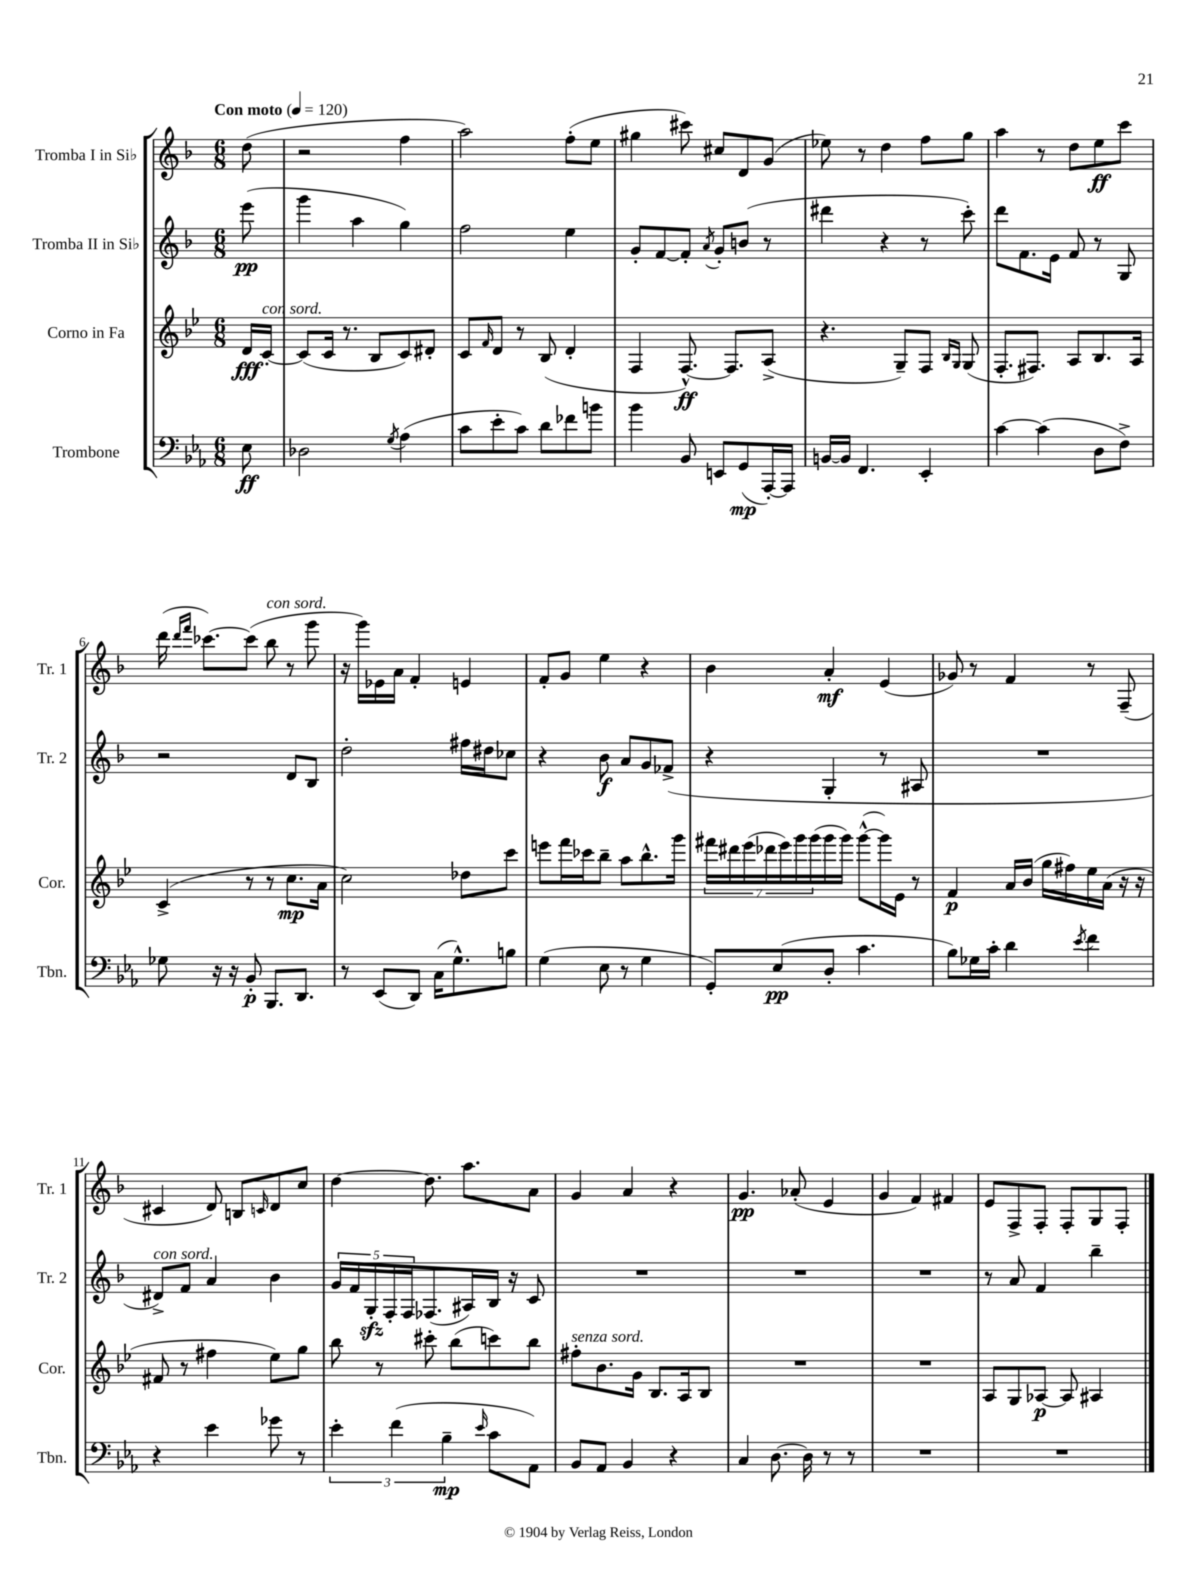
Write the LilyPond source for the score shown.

<<
\new StaffGroup <<
\new Staff = "s0" \with { instrumentName = "Tromba I in Sib" shortInstrumentName = "Tr. 1" } {
    \clef treble \key f \major \numericTimeSignature \time 6/8 \partial 8 \tempo "Con moto" 4 = 120
    d''8( |
    r2 f''4 |
    a''2) f''8-.( e''8 |
    gis''4 cis'''8) cis''8 d'8 g'8( |
    ees''8) r8 d''4 f''8 g''8 |
    a''4 r8 d''8 e''8\ff c'''8 |
    d'''16( \grace { d'''16 f'''16 } ces'''8.~) ces'''8( bes''8^\markup { \italic "con sord." } r8 g'''8 |
    r16 g'''16) ees'16 a'16 f'4-. e'4 |
    f'8-. g'8 e''4 r4 |
    bes'4 a'4-.\mf e'4( |
    ges'8) r8 f'4 r8 f8--( |
    cis'4 d'8) b8 \grace { c'16 } d'8 c''8 |
    d''4~ d''8. a''8. a'8 |
    g'4 a'4 r4 |
    g'4.\pp aes'8-.( e'4 |
    g'4 f'4) fis'4 |
    e'8 f8-> f8-. f8-. g8 f8-. \bar "|." |
}
\new Staff = "s1" \with { instrumentName = "Tromba II in Sib" shortInstrumentName = "Tr. 2" } {
    \clef treble \key f \major \numericTimeSignature \time 6/8 \partial 8
    e'''8\pp( |
    g'''4 a''4 g''4) |
    f''2 e''4 |
    g'8-. f'8~ f'8-. \acciaccatura { a'8 } g'8-. b'8( r8 |
    dis'''4 r4 r8 c'''8-.) |
    d'''8 f'8. e'16 f'8 r8 g8 |
    r2 d'8 bes8 |
    d''2-. fis''16 dis''16 ces''8 |
    r4 bes'8\f a'8 g'8 fes'8->( |
    r4 g4-. r8 ais8 |
    R2. |
    dis'8->^\markup { \italic "con sord." }) f'8 a'4 bes'4 |
    \tuplet 5/4 { g'16 f'16 g16-.\sfz f16-. f16 } fes8.( ais16) bes16 r16 c'8 |
    R2. |
    R2. |
    R2. |
    r8 a'8 f'4 bes''4-- \bar "|." |
}
\new Staff = "s2" \with { instrumentName = "Corno in Fa" shortInstrumentName = "Cor." } {
    \clef treble \key bes \major \numericTimeSignature \time 6/8 \partial 8
    d'16\fff c'16~-.^\markup { \italic "con sord." } |
    c'8( c'16 r8. bes8 c'8) dis'8-. |
    c'8 \grace { f'16 } d'8 r8 bes8( d'4-. |
    f4 f8.~-^\ff) f8. a8->( |
    r4. g8--) f8 \grace { bes16 g16 } g8( |
    f8.-. fis8.) a8 bes8. a16 |
    c'4->( r8 r8 c''8.\mp a'16 |
    c''2) des''8 c'''8 |
    e'''8 f'''16 ces'''16 bes''8-- a''8 bes''8.-^ g'''16 |
    \tuplet 7/4 { fis'''16 dis'''16 ees'''16( des'''16 ees'''16) g'''16 g'''16( } g'''16 g'''16) g'''8~-^( g'''16) ees'16 r8 |
    f'4\p a'16 bes'16( g''16 fis''16) ees''16 a'16( r16 r16 |
    fis'8 r8 fis''4 ees''8) g''8 |
    bes''8 r8 cis'''8-. bes''8( c'''8) bes''8 |
    fis''8-.^\markup { \italic "senza sord." } bes'8. g'16 bes8. a16 bes8 |
    R2. |
    R2. |
    a8 g8 aes8~\p aes8 ais4 \bar "|." |
}
\new Staff = "s3" \with { instrumentName = "Trombone" shortInstrumentName = "Tbn." } {
    \clef bass \key ees \major \numericTimeSignature \time 6/8 \partial 8
    ees8\ff |
    des2 \acciaccatura { g8 } aes4( |
    c'8 ees'8-. c'8) d'8 fes'8 b'8 |
    bes'4 bes,8 e,8 g,8\mp( aes,,16~-.) aes,,16 |
    b,16~ b,16 f,4. ees,4-. |
    c'4~ c'4( d8 f8->) |
    ges8 r16 r16 bes,8-.\p bes,,8. d,8. |
    r8 ees,8( d,8) c16( g8.-^) b8 |
    g4( ees8 r8 g4 |
    g,8-.) ees8\pp( d8-. c'4. |
    bes8) ges16 c'16-. d'4 \acciaccatura { ees'8 } f'4 |
    r4 ees'4 ges'8 r8 |
    \tuplet 3/2 { ees'4-. f'4( bes4--\mp } \grace { ees'16 } c'8 aes,8) |
    bes,8 aes,8 bes,4 r4 |
    c4 d8.~ d16 r8 r8 |
    R2. |
    R2. \bar "|." |
}
>>
>>
